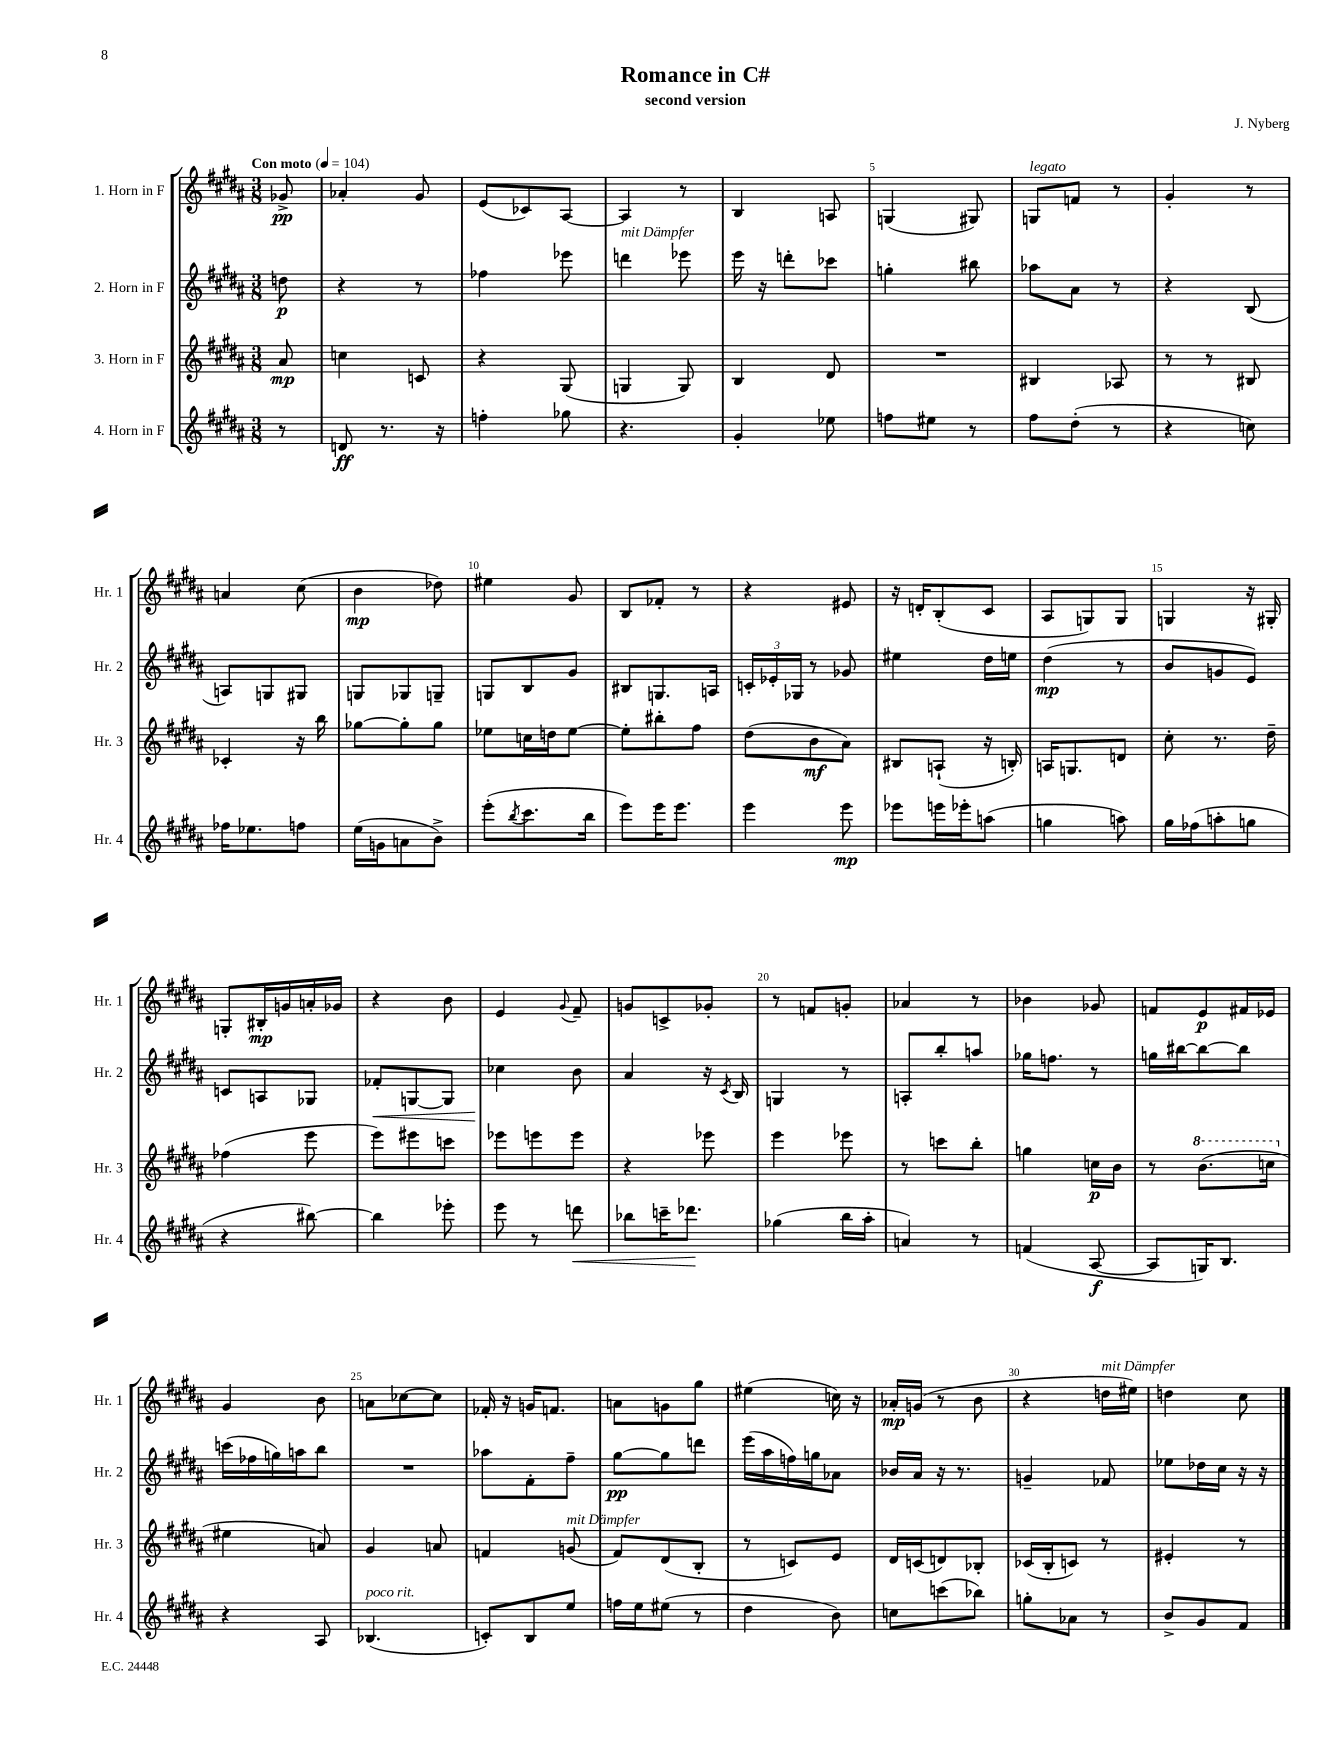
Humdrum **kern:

**kern	**kern	**kern	**kern
*staff4	*staff3	*staff2	*staff1
*clefG2	*clefG2	*clefG2	*clefG2
*k[f#c#g#d#a#]	*k[f#c#g#d#a#]	*k[f#c#g#d#a#]	*k[f#c#g#d#a#]
*M3/8	*M3/8	*M3/8	*M3/8
*MM104	*MM104	*MM104	*MM104
8r	8a#	8dd	8g-^
=	=	=	=
8d	4cc	4r	4a-'
8.r	.	.	.
.	8c	8r	8g#
16r	.	.	.
=	=	=	=
4ff'	4r	4ff-	(8e
.	.	.	8c-)
8gg-	(8G#	8eee-	[8A#
=	=	=	=
4.r	4G	4ddd	4A#]
.	8G)	8eee-	8r
=	=	=	=
4g#'	4B	16eee	4B
.	.	16r	.
.	.	8ddd'	.
8ee-	8d#	8ccc-	8A
=	=	=	=
8ff	4.r	4gg'	(4G
8ee#	.	.	.
8r	.	8bb#	8G#)
=	=	=	=
8ff#	4B#	8aa-	8G
(8dd#'	.	8a#	8f
8r	8A-	8r	8r
=	=	=	=
4r	8r	4r	4g#'
.	8r	.	.
8cc)	8B#	(8B	8r
=	=	=	=
16ff-	4c-'	8A)	4a
8.ee-	.	.	.
.	.	8G	.
8ff	16r	8G#	(8cc#
.	16bb	.	.
=	=	=	=
(16ee	[8gg-	8G	4b
16g	.	.	.
8a	8gg-']	8G-	.
8b^)	8gg-	8G~	8dd-)
=	=	=	=
(8eee'	8ee-	8G	4ee#
8qbb	.	.	.
8.ccc#	16cc	8B	.
.	16dd	.	.
.	[8ee-	8g#	8g#
16bb	.	.	.
=	=	=	=
8eee)	8ee-']	8B#	8B
16eee	8bb#'	8.G	8f-'
8.eee	.	.	.
.	8ff#	.	8r
.	.	16A	.
=	=	=	=
4eee	(8dd#	24c'	4r
.	.	24e-'	.
.	.	24G-	.
.	8b	8r	.
8eee	8a#)	8g-	8e#
=	=	=	=
8eee-	8B#	4ee#	16r
.	.	.	16d'
16eee	(8A`	.	(8B'
16eee-'	.	.	.
(8aa	16r	16dd#	8c#
.	16B')	16ee	.
=	=	=	=
4gg	16A	(4dd#	8A#
.	8.G	.	.
.	.	.	8G)
8aa)	8d	8r	8G
=	=	=	=
16gg#	8cc#'	8b	4G
(16ff-	.	.	.
8aa'	8.r	8g	.
8gg	.	8e)	16r
.	16dd#~	.	16G#'
=	=	=	=
4r	(4ff-	8c	8G'
.	.	8A	16B#'
.	.	.	16g
[8bb#)	8eee	8G-	16a'
.	.	.	16g-
=	=	=	=
4bb#]	8eee)	8f-'	4r
.	8eee#	[8G	.
8eee-'	8ccc	8G]	8b
=	=	=	=
8eee	8eee-	4cc-	4e
8r	8eee	.	.
.	.	.	8qqg#
8ddd	8eee	8b	8f#~
=	=	=	=
8bb-	4r	4a#	8g
16ccc~	.	.	8c^
8.ddd-	.	.	.
.	8eee-	16r	8g-'
.	.	8qc#	.
.	.	16B	.
=	=	=	=
(4gg-	4eee	4G	8r
.	.	.	8f
16bb	8eee-	8r	8g'
16aa#'	.	.	.
=	=	=	=
4a)	8r	8A'	4a-
.	8ccc	8bb'	.
8r	8bb'	8aa	8r
=	=	=	=
(4f	4gg	16gg-	4b-
.	.	8.ff	.
[8A#	16cc	8r	8g-
.	16b	.	.
=	=	=	=
8A#]	8r	16gg	8f
.	.	[16bb#	.
16G)	(8.bb	8bb#_	8e
8.B	.	.	.
.	.	8bb#]	16f#
.	16ccc	.	16e-
=	=	=	=
4r	4ee#	(16ccc	4g#
.	.	16ff-	.
.	.	16gg)	.
.	.	16aa	.
8A#	8a)	8bb	8b
=	=	=	=
(4.B-	4g#	4.r	8a
.	.	.	[8cc-
.	8a	.	8cc-]
=	=	=	=
8c')	4f	8aa-	16f-'
.	.	.	16r
8B	.	8f#'	16g
.	.	.	8.f
8ee	(8g	8ff#~	.
=	=	=	=
16ff	8f#)	[8gg#	8a
16ee	.	.	.
(8ee#	(8d#	8gg#]	8g
8r	8B'	8ddd	8gg#
=	=	=	=
4dd#	8r	(16eee	(4ee#
.	.	16aa#	.
.	8c)	16ff)	.
.	.	16gg	.
8b)	8e	8a-	16cc)
.	.	.	16r
=	=	=	=
8cc	16d#	16b-	16a-'
.	(16c	16a#	(16g
(8ccc	8d)	16r	8r
.	.	8.r	.
8bb-)	8B-'	.	8b
=	=	=	=
8gg'	(16c-	4g~	4r
.	16B'	.	.
8a-	8c)	.	.
8r	8r	8f-	16dd
.	.	.	16ee#)
=	=	=	=
8b^	4e#'	8ee-	4dd
8g#	.	16dd-	.
.	.	16cc#	.
8f#	8r	16r	8cc#
.	.	16r	.
==	==	==	==
*-	*-	*-	*-
